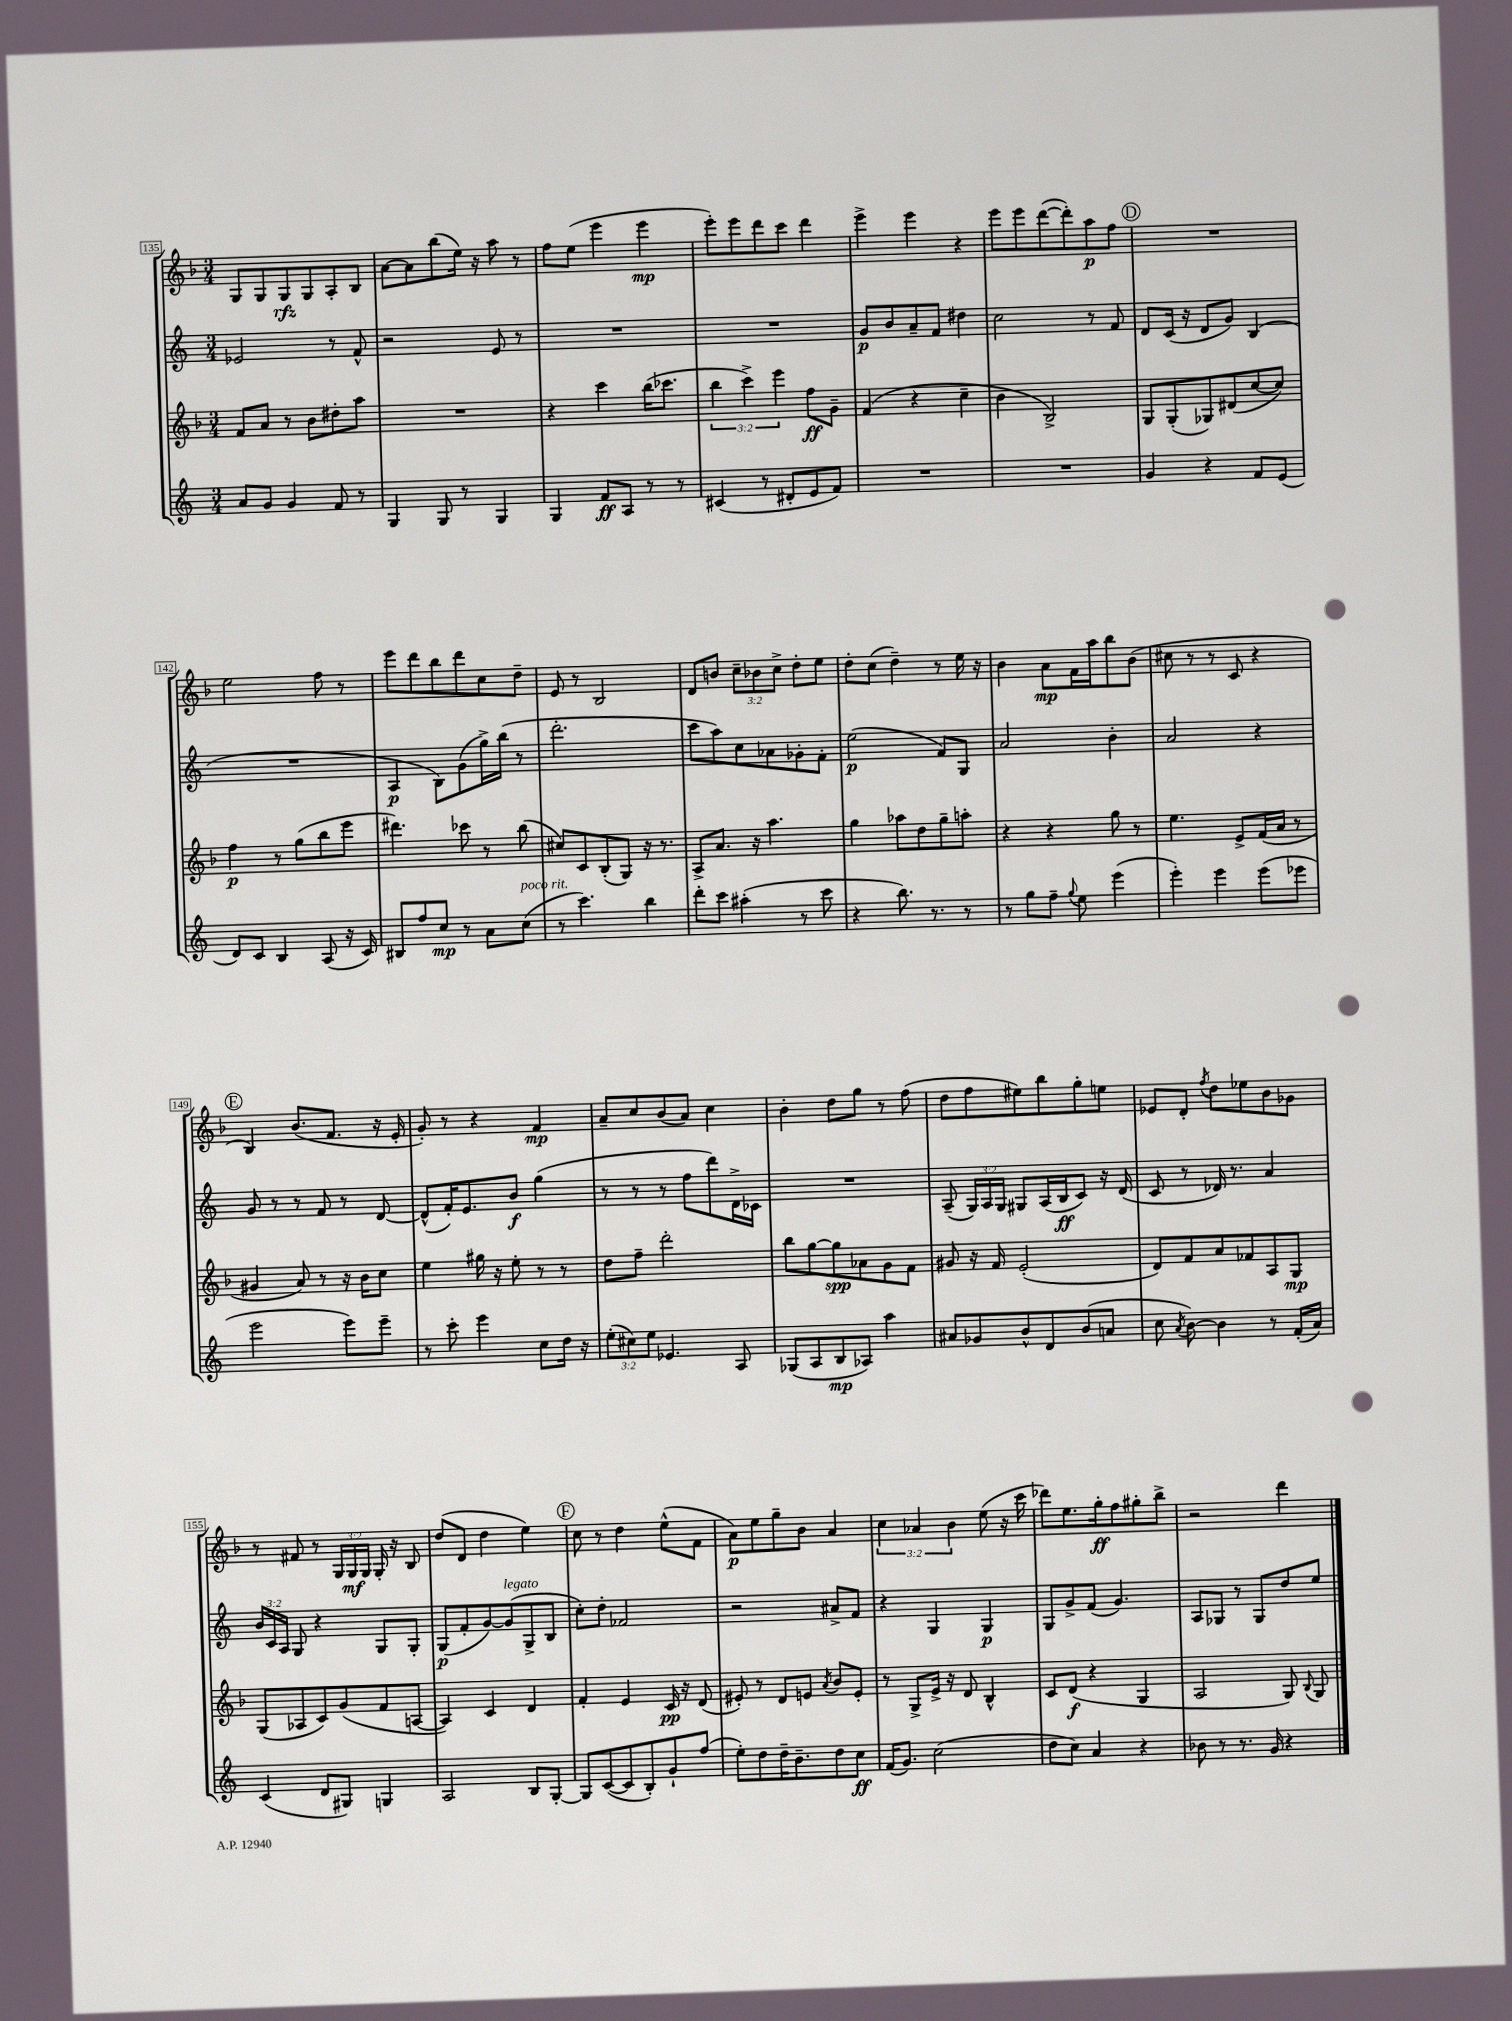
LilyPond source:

<<
\new StaffGroup <<
\new Staff = "s0" {
    \clef treble \key f \major \numericTimeSignature \time 3/4 \override Staff.TupletNumber.text = #tuplet-number::calc-fraction-text
    \autoBeamOff g8[ g8 g8\rfz g8 a8-. bes8] |
    a'8[~ a'8 bes''8( e''16]) r16 a''8 r8 |
    f''8[ e''8]( e'''4 e'''4\mp |
    e'''8[-.) e'''8 d'''8 c'''8] d'''4 |
    e'''4-> e'''4 r4 |
    e'''8[ e'''8 d'''8~( d'''8-.) a''8\p f''8] |
    \mark \markup { \circle "D" } R2. |
    e''2 f''8 r8 |
    e'''8[ d'''8 bes''8 d'''8 c''8 d''8]-- |
    e'8 r8 bes2 |
    d'8[ b'8] \tuplet 3/2 { c''8[-- bes'8 c''8]-> } d''8[-. e''8] |
    d''8[-. c''8]( d''4--) r8 e''16 r16 |
    bes'4 a'8[\mp f'16 a''16 bes''8 bes'8]( |
    cis''8 r8 r8 c'8 r4 |
    \mark \markup { \circle "E" } bes4) bes'8.[( f'8.] r16 e'16-. |
    g'8-.) r8 r4 f'4\mp |
    a'8[-- c''8 bes'8( a'8]) c''4 |
    bes'4-. d''8[ g''8] r8 f''8( |
    d''8[ f''8 eis''8) bes''8 g''8-. e''8] |
    ees'8[ d'8]-. \acciaccatura { f''8 } d''8[ ees''8 bes'8 ges'8] |
    r8 fis'8 r8 \tuplet 3/2 { g16[ g16\mf g16] } g16-. r16 bes8 |
    d''8[( d'8] d''4 e''4) |
    \mark \markup { \circle "F" } c''8 r8 d''4 e''8[-^( f'8] |
    a'8[\p) e''8 g''8-- bes'8] a'4 |
    \tuplet 3/2 { c''4 aes'4 bes'4 } e''8( r16 c'''16 |
    des'''8[) e''8. g''16-.\ff f''8 gis''8-. bes''8]-> |
    r2 d'''4 \bar "|." |
}
\new Staff = "s1" {
    \clef treble \key c \major \numericTimeSignature \time 3/4 \override Staff.TupletNumber.text = #tuplet-number::calc-fraction-text
    \autoBeamOff ees'2 r8 f'8-^ |
    r2 e'8 r8 |
    R2. |
    R2. |
    g'8[\p b'8 a'8-- f'8] dis''4 |
    c''2 r8 f'8 |
    \mark \markup { \circle "D" } d'8[ c'16]( r16 d'8[ g'8]) b4( |
    R2. |
    a4\p b8[) g'8( g''16->) b''16]( r8 |
    d'''2.-. |
    c'''8[ a''8) c''8 aes'8 ges'8-. f'8]-. |
    e''2\p( f'8[) g8] |
    a'2 b'4-. |
    a'2 r4 |
    \mark \markup { \circle "E" } g'8 r8 r8 f'8 r8 d'8~ |
    d'8[-^( f'16-.) e'8. b'8]\f g''4( |
    r8 r8 r8 f''8[ d'''8) d'16-> ces'16] |
    R2. |
    a8--( \tuplet 3/2 { g16[) a16 g16] } gis8[ a16( b16\ff c'8]) r16 d'16( |
    c'8 r8 des'16) r8. a'4 |
    \tuplet 3/2 { b'16[ c'16 a16] } g8 r4 g8[ g8]-. |
    g8[\p( f'8-. g'8~) g'8^\markup { \italic "legato" }( g8-> b8] |
    \mark \markup { \circle "F" } c''8[-.) d''8]-. fes'2 |
    r2 ais'8[-> f'8] |
    r4 g4 g4\p |
    g8[ g'8-> f'8]( g'4.) |
    a8[ ges8] r8 ges8[ d''8 e''8] \bar "|." |
}
\new Staff = "s2" {
    \clef treble \key f \major \numericTimeSignature \time 3/4 \override Staff.TupletNumber.text = #tuplet-number::calc-fraction-text
    \autoBeamOff f'8[ a'8] r8 bes'8[ dis''8-. a''8] |
    R2. |
    r4 c'''4 bes''16[( ces'''8.] |
    \tuplet 3/2 { bes''4 c'''4->) e'''4 } f''8[\ff g'8]-- |
    f'4( r4 c''4-- |
    bes'4 bes2->) |
    \mark \markup { \circle "D" } g8[ g8-.( ges8) dis'8( c''8~ c''8]) |
    f''4\p r8 g''8[( bes''8 e'''8] |
    dis'''4.) ces'''8 r8 bes''8( |
    cis''8[) c'8 bes8-.( g8]) r16 r8. |
    a8[-> a'8.] r16 a''4. |
    g''4 aes''8[ d''8 g''8-- a''8]-. |
    r4 r4 g''8 r8 |
    e''4. e'8[-> f'16( a'16] r8 |
    \mark \markup { \circle "E" } gis'4 a'8) r8 r16 bes'16[ c''8] |
    e''4 gis''16 r16 e''8-. r8 r8 |
    d''8[ f''8]-- d'''2-. |
    bes''8[ g''8~ g''8\spp aes'8 g'8 f'8] |
    gis'8 r16 f'16 e'2-.( |
    d'8[) f'8 a'8 fes'8 a8 g8]\mp |
    g8[( aes8 c'8) g'8( f'8 a8]~ |
    a4) c'4 d'4 |
    \mark \markup { \circle "F" } f'4-. e'4 c'16\pp r16 d'8( |
    eis'8-.) r8 d'8[ e'8] \acciaccatura { a'8 } bes'8[ e'8]-. |
    r8 g8[-> e'16]-> r16 d'8 bes4-^ |
    c'8[ d'8]\f( r4 g4 |
    a2 g8) \appoggiatura { bes8 } g8 \bar "|." |
}
\new Staff = "s3" {
    \clef treble \key c \major \numericTimeSignature \time 3/4 \override Staff.TupletNumber.text = #tuplet-number::calc-fraction-text
    \autoBeamOff a'8[ g'8] g'4 f'8 r8 |
    g4 g8 r8 g4 |
    g4 f'8[\ff a8] r8 r8 |
    cis'4( r8 dis'8[-. e'8 f'8]) |
    R2. |
    R2. |
    \mark \markup { \circle "D" } g'4 r4 f'8[ e'8]( |
    d'8[) c'8] b4 a8( r16 c'16) |
    bis8[ f''8 c''8]\mp r8 a'8[ c''8]^\markup { \italic "poco rit." }( |
    r8 c'''4.) b''4 |
    d'''8[-. c'''8] ais''4-.( r8 c'''8 |
    r4 b''8.) r8. r8 |
    r8 g''8[ f''8]-- \appoggiatura { g''8 } e''8 e'''4( |
    e'''4-.) e'''4 e'''8[( ees'''8] |
    \mark \markup { \circle "E" } e'''2 e'''8[) e'''8]-- |
    r8 c'''8-. e'''4 c''8[ d''16] r16 |
    \tuplet 3/2 { e''8[-.( cis''8) e''8] } ees'4. a8 |
    ges8[( a8 b8\mp aes8]) a''4 |
    ais'8[ ges'8 b'8-^ d'8 b'8( a'8] |
    c''8 \acciaccatura { a'8 } b'8~) b'4 r8 f'16[-.( a'16]) |
    c'4( d'8[ gis8]) g4 |
    a2 b8[ g8]~-. |
    \mark \markup { \circle "F" } g8[ c'8~( c'8 b8-.) g'8-! f''8]( |
    e''8[-.) d''8 d''16-- b'8.-- d''8 c''8]\ff |
    f'16[( g'8.]) c''2( |
    d''8[ c''8]) a'4 r4 |
    bes'8 r8 r8. g'16 r4 \bar "|." |
}
>>
>>
\layout { \context { \Score currentBarNumber = #135 \override BarNumber.stencil = #(make-stencil-boxer 0.1 0.3 ly:text-interface::print) } }
